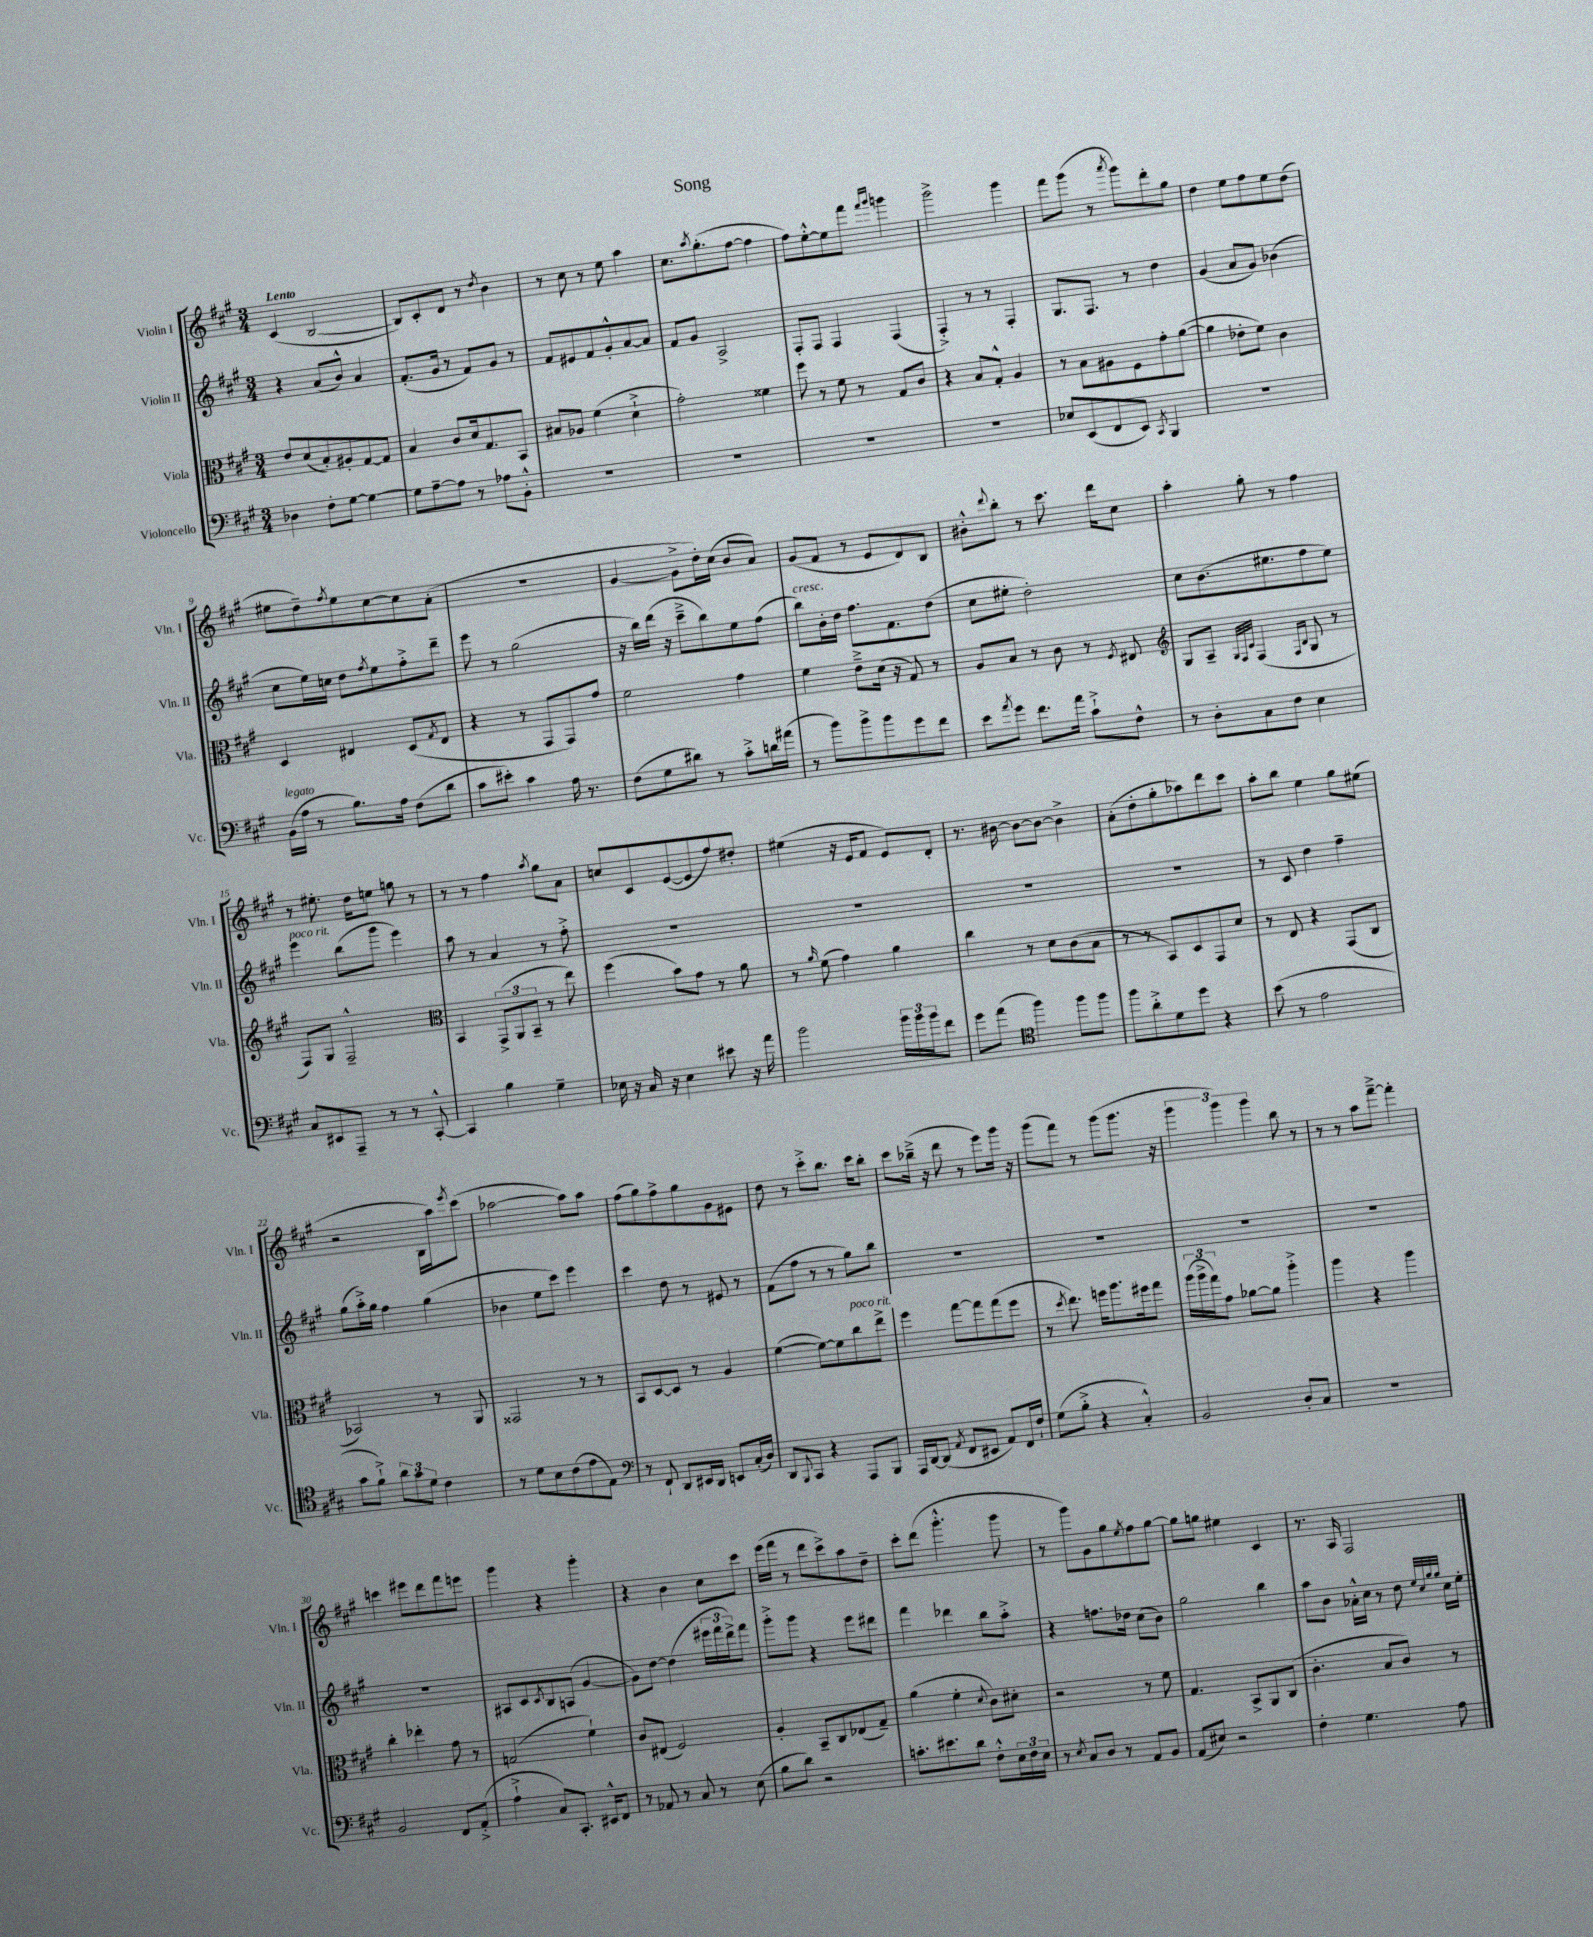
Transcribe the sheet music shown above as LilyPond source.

\header { title = "Song" }
<<
\new StaffGroup <<
\new Staff = "s0" \with { instrumentName = "Violin I" shortInstrumentName = "Vln. I" } {
    \clef treble \key a \major \numericTimeSignature \time 3/4 \tempo "Lento"
    cis'4( b2~ |
    b8) cis'8-. d'8 r8 \acciaccatura { d''8 } b'4 |
    r8 cis''8 r8 e''8 a''4 |
    cis''8. \acciaccatura { a''8 } gis''8.-.( fis''8~ fis''4 |
    fis''8) e''8~-.-^ e''8 fis'''8 \grace { fis'''16 gis'''16 } g'''4 |
    gis'''2-> gis'''4 |
    fis'''8 gis'''8( r8 \acciaccatura { a'''8 } gis'''8) d'''8-. gis''8 |
    d''4 e''8 fis''8 e''8 d''8( |
    eis''8 d''8--) \acciaccatura { fis''8 } eis''8 cis''8~ cis''8 a'8-.( |
    R2. |
    gis'4~ gis'8-> d''16-.) cis''16( b'8 a'8) |
    gis'8( fis'8 r8 e'8 d'8) b8 |
    bis'8-.-^ \appoggiatura { d'''8 } b''8-. r8 cis'''8. d'''16 cis''8 |
    a''4-. gis''8-. r8 fis''4 |
    r8 eis''8.-. d''16 e''8 g''8 r8 |
    r8 r8 fis''4 \acciaccatura { a''8 } gis''8 a'8 |
    c''8 cis'8 e'8~( e'8 fis''8) dis''8-. |
    eis''4( r16 e'16 fis'8 e'8) d'8-. |
    r8. bis'16~ bis'8~ bis'8~ bis'4-> |
    a'8-.( d''8-. gis''8-. aes''8) d'''8 cis'''8 |
    a''8-. b''8 e''4 gis''8 eis''8( |
    r2 b16 a''16) \acciaccatura { e'''8 } cis'''8( |
    aes''2~ aes''8) aes''8 |
    fis''8( gis''8) fis''8-> gis''8 gis'8 eis'8 |
    d''8 r8 cis'''8-.-> b''8. cis'''16 b''8-. |
    cis'''8 bes''16--->( r16 d'''8 r8 e'''8) gis'''16 r16 |
    gis'''8( fis'''8) r8 gis'''8( gis'''8. r16 |
    \tuplet 3/2 { gis'''4 gis'''4) gis'''4 } b''8 r8 |
    r8 r8 a''8 fis'''8~---> fis'''4-. |
    c'''4 eis'''8 d'''8 fis'''8 e'''8 |
    gis'''4 r4 gis'''4-. |
    r4 b'4 cis''8 cis'''8 |
    e'''16( fis'''16 r8 d'''8 cis'''8->) a''8 d''8-- |
    cis'''8-. d'''8( gis'''4.-.-^ gis'''8 |
    r8 gis'''8) gis'8 gis''8 \acciaccatura { e''8 } fis''8 gis''8~ |
    gis''8 g''8 eis''4 cis'4 |
    r8. a16 fis2 \bar "|." |
}
\new Staff = "s1" \with { instrumentName = "Violin II" shortInstrumentName = "Vln. II" } {
    \clef treble \key a \major \numericTimeSignature \time 3/4
    r4 a'8( b'8-^) a'4 |
    fis'8.-.( gis'16 r8 fis'8) gis'8 r8 |
    fis'8 eis'8 fis'8 gis'8-.-^ a'8~ a'8 |
    fis'8 gis'8 a2-> |
    fis8-. fis8 fis4 fis4( |
    fis4-.->) r8 r8 fis4-. |
    gis8. fis8. r8 d''4 |
    gis'4( a'8 gis'8) bes'4( |
    cis''8 e''16) c''16 d''8 \acciaccatura { fis''8 } e''8 fis''8-.-> d'''8-- |
    e'''8 r8 gis''2( |
    r16 b''16) d'''16( r16 cis'''8---> b''8) e''8 fis''8( |
    b''8^\markup { \italic "cresc." }) b'16-. d''16 fis''8. fis'8. d''8( |
    cis''8 eis''8-. d''2-.) |
    cis''8 b'8.( eis''8. fis''8 eis''8) |
    e'''4^\markup { \italic "poco rit." } b''8( gis'''8 e'''4) |
    a''8 r8 a'4 r8 fis''8-.-> |
    R2. |
    R2. |
    R2. |
    R2. |
    r8 cis'8 d''4 fis''4-- |
    gis''8( a''16-.->) gis''16 fis''4 gis''4( |
    bes'4 e''8 cis'''8) e'''4 |
    cis'''4 d''8 r8 eis'8 r8 |
    fis'8( fis''8 r8 r8 gis''8) b''8 |
    R2. |
    R2. |
    R2. |
    R2. |
    R2. |
    ais8 cis'8 \acciaccatura { cis'8 } b8 a8( gis'4~ |
    gis'8) d''8~ d''4( \tuplet 3/2 { eis'''16 fis'''16 d'''16->) } fis'''8 |
    gis'''8-.-> gis'''8 r4 e'''8 dis'''8 |
    fis'''4 des'''4 b''8 a''8-.-> |
    r4 f''8. des''16 cis''8( b'8) |
    gis''2 b''4 |
    a''8 b'8 aes'16-.-^ cis''16 r8 d''8 \grace { e''32 cis''32 gis''32 gis''32 } cis''16 e''16-. \bar "|." |
}
\new Staff = "s2" \with { instrumentName = "Viola" shortInstrumentName = "Vla." } {
    \clef alto \key a \major \numericTimeSignature \time 3/4
    e'8 d'8( b8-.) ais8-. gis8~ gis8 |
    b4 cis'8 d'16 gis8. b,8 |
    bis8 aes8 fis'4( d'4-!-> |
    gis'2-.) fisis'4 |
    fis''8 r8 fis'8 r8 gis8 cis'8 |
    r4 b8 gis8-.-^ a4 |
    r8 b8 ais8 fis8 gis'8-. a'8~( |
    a'4 ees'8-. fis'8) cis'4 |
    d4 eis4 d8( \acciaccatura { gis8 } eis8 |
    r4 r8 gis,8 gis,8) gis'8 |
    fis'2 gis'4 |
    fis'4 e'8---> d'16( r16 gis8) r8 |
    a8 b8 r8 cis'8 r8 \acciaccatura { fis8 } eis8 |
    \clef treble gis8 a8-- \grace { gis32 fis32 cis'32 } fis4( \grace { fis16 b16 } gis8 r8 |
    fis8) gis8 fis2---^ |
    \clef alto b,4 \tuplet 3/2 { gis,8->( a,8 b,8-- } r8 e''8) |
    fis''4( b'8) gis'8 r8 a'8 |
    r8 \grace { a'16 } fis'8( gis'4) a'4 |
    cis''4 r8 d'8 cis'8( b8 |
    r8 r8 b,8) d8 gis,8 d'8 |
    r8 e8 r4 gis,8( cis8 |
    bes,2) r8 a,8 |
    gisis,2 r8 r8 |
    b,8 d8~ d8 r8 a4 |
    fis'4~( fis'8~) fis'8 cis''8^\markup { \italic "poco rit." } e''8-> |
    fis''4 gis''8~ gis''8 gis''8( fis''8 |
    r8 \acciaccatura { d''8 } e''8.) f''16 a''8. fis''16 gis''8 |
    \tuplet 3/2 { a''16( a''16-> gis''16) } gis'8 aes'8~ aes'8 a''4-.-> |
    a''4 r4 a''4 |
    cis''4-. ees''4-. gis'8 r8 |
    g2( fis'4-!) |
    cis'8 eis8( fis2) |
    a4-. b,8-- cis8 ees8( gis8--) |
    a'4( fis'4-. \appoggiatura { d'8 } cis'8) dis'8-. |
    r2 r8 fis'8 |
    gis4. b,8-> a,8 cis8( |
    cis'4.-. b8 cis'8) r8 \bar "|." |
}
\new Staff = "s3" \with { instrumentName = "Violoncello" shortInstrumentName = "Vc." } {
    \clef bass \key a \major \numericTimeSignature \time 3/4
    des4 fis8-. gis8~ gis4~ |
    gis8 a8~-- a8 r8 aes8 b,8-.-^ |
    R2. |
    R2. |
    R2. |
    R2. |
    ees8 e,8( fis,8 e,8) \acciaccatura { cis,8 } b,,4 |
    R2. |
    b,16^\markup { \italic "legato" }( a16 r8 b8.) a16 fis8( d'8 |
    cis'8 eis'8-.) cis'4 a16 r8. |
    fis8( gis8 dis'8) r8 cis'8-.-> d'16 ais'16( |
    r8 b'8) b'8-> b'8 gis'8 fis'8 |
    e'8 \acciaccatura { a'8 } gis'8 fis'8. a'16 cis'8-!-> fis8-^ |
    r8 d8-. cis8 fis8 e4 |
    cis8 eis,8 a,,8-- r8 r8 cis,8~-.-^ |
    cis,4 b4 gis4-- |
    ees16 r16 cis16 r16 ees4 eis'8 r16 a'16 |
    b'2 \tuplet 3/2 { b'16 b'16 b'16 } fis'8 |
    gis'8 a'8( \clef tenor fis''4) fis''8 fis''8 |
    fis''8 a'8-.-> d'8 d''8 r4 |
    b'8( r8 e'2 |
    gis'8 fis'8-!->) \tuplet 3/2 { a'8 gis'8 d'8 } cis'4 |
    r8 d'8 b8 cis'8( e'8 e8) |
    \clef bass r8 fis,8-! d,8 eis,16 d,16 e,8 cis16-.( d16) |
    d,8 \appoggiatura { b,,8 } cis,8 r4 a,,8 b,,8 |
    a,,16 d,16~ d,8( \acciaccatura { a,8 } fis,8 eis,8 a,8) fis,16 fis16-! |
    gis8( b8-.-> r4 cis4-.-^) |
    b,2 d8-. cis8 |
    R2. |
    b,2 fis,8 a,8-.->( |
    a4-!-> cis8) cis,8.-. eis,16-^ fis,8 |
    r8 aes,8 r8 cis8 r8 e8( |
    b8 d'8) r2 |
    c'8.-. eis'8. d'8 fis8-.-^ \tuplet 3/2 { e16 fis16 e16 } |
    r8 \acciaccatura { e8 } cis8 d8 r8 a,8 b,8 |
    a,8( eis8) r2 |
    fis4-. gis4. a8 \bar "|." |
}
>>
>>
